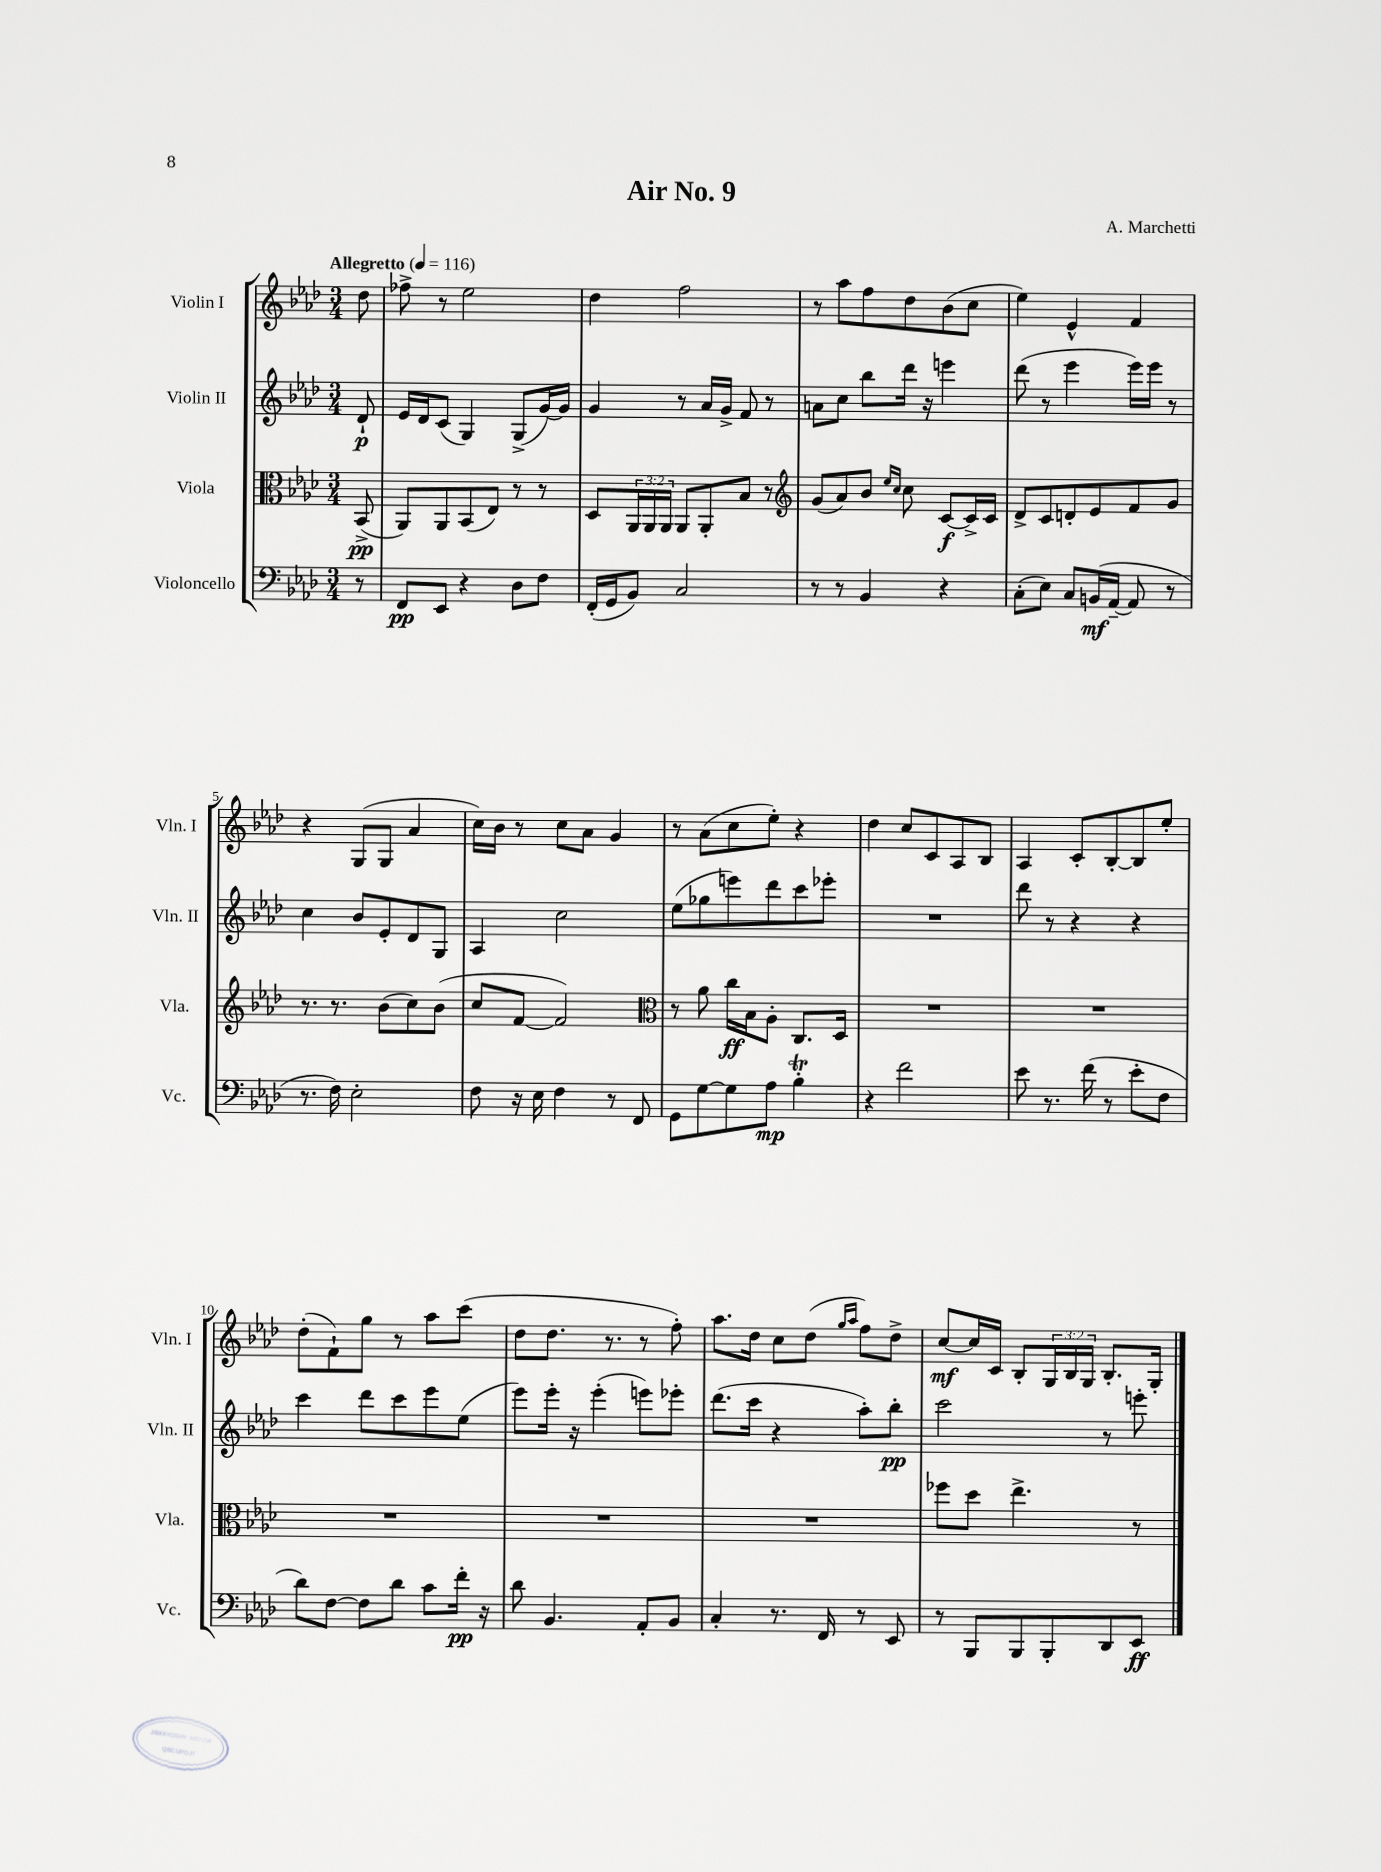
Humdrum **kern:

**kern	**dynam	**kern	**dynam	**kern	**dynam	**kern	**dynam
*part4	*part4	*part3	*part3	*part2	*part2	*part1	*part1
*staff4	*staff4	*staff3	*staff3	*staff2	*staff2	*staff1	*staff1
*I"Violoncello	*	*I"Viola	*	*I"Violin II	*	*I"Violin I	*
*I'Vc.	*	*I'Vla.	*	*I'Vln. II	*	*I'Vln. I	*
*clefF4	*	*clefC3	*	*clefG2	*	*clefG2	*
*k[b-e-a-d-]	*	*k[b-e-a-d-]	*	*k[b-e-a-d-]	*	*k[b-e-a-d-]	*
*M3/4	*	*M3/4	*	*M3/4	*	*M3/4	*
*MM116	*	*MM116	*	*MM116	*	*MM116	*
=	=	=	=	=	=	=	=
!	!	!	!	!	!	!LO:TX:a:B:t=Allegretto	!
8r	.	(8BB-^/	pp	8d-`/	p	8dd-\	.
=1	=1	=1	=1	=1	=1	=1	=1
8FF/L	pp	8AA-/L)	.	16e-/LL	.	8ff-X^\	.
.	.	.	.	16d-/J	.	.	.
8EE-/J	.	8AA-/	.	(8c/J	.	8r	.
4r	.	(8BB-/	.	4G/)	.	2ee-\	.
.	.	8E-/J)	.	.	.	.	.
8D-\L	.	8r	.	(8G^/L	.	.	.
8F\J	.	8r	.	[16g/L)	.	.	.
.	.	.	.	16g/JJ]	.	.	.
=2	=2	=2	=2	=2	=2	=2	=2
(16FF'/LL	.	8D-/L	.	4g/	.	4dd-\	.
16GG/J	.	.	.	.	.	.	.
8BB-/J)	.	24AA-/L	.	.	.	.	.
.	.	24AA-/	.	.	.	.	.
.	.	24AA-/JJ	.	.	.	.	.
2C/	.	8AA-/L	.	8r	.	2ff\	.
.	.	8AA-'/	.	16a-/LL	.	.	.
.	.	.	.	16g^/JJ	.	.	.
.	.	8B-/J	.	8f/	.	.	.
.	.	8r	.	8r	.	.	.
=3	=3	=3	=3	=3	=3	=3	=3
*	*	*clefG2	*	*	*	*	*
8r	.	(8g/L	.	8an\L	.	8r	.
8r	.	8a-/)	.	8cc\J	.	8aa-\L	.
4BB-/	.	8b-/J	.	8bb-\L	.	8ff\	.
.	.	16qqee-/LL	.	.	.	.	.
.	.	16qqcc/JJ	.	.	.	.	.
.	.	8cc\	.	16ddd-\Jk	.	8dd-\	.
.	.	.	.	16r	.	.	.
4r	.	[8c/L	f	4eeen\	.	(8b-\	.
.	.	16c^/L]	.	.	.	8cc\J	.
.	.	16c/JJ	.	.	.	.	.
=4	=4	=4	=4	=4	=4	=4	=4
(8C'\L	.	8d-^/L	.	(8ddd-\	.	4ee-\)	.
8E-\J)	.	8c/	.	8r	.	.	.
8C/L	.	8dn'/	.	4eee-\	.	4e-^^/	.
(16BBn/L	mf	8e-/	.	.	.	.	.
[16AA-~/JJ	.	.	.	.	.	.	.
8AA-/]	.	8f/	.	16eee-\LL)	.	4f/	.
.	.	.	.	16eee-\JJ	.	.	.
8r	.	8g/J	.	8r	.	.	.
!!LO:LB:g=z
=5	=5	=5	=5	=5	=5	=5	=5
8.r	.	8.r	.	4cc\	.	4r	.
16F\)	.	8.r	.	.	.	.	.
2E-'\	.	.	.	8b-/L	.	(8G/L	.
.	.	(8b-\L	.	8e-'/	.	8G/J	.
.	.	8cc\)	.	8d-/	.	4a-/	.
.	.	(8b-\J	.	8G/J	.	.	.
=6	=6	=6	=6	=6	=6	=6	=6
8F\	.	8cc/L	.	4A-/	.	16cc\LL)	.
.	.	.	.	.	.	16b-\JJ	.
16r	.	[8f/J	.	.	.	8r	.
16E-\	.	.	.	.	.	.	.
4F\	.	2f/])	.	2cc\	.	8cc\L	.
.	.	.	.	.	.	8a-\J	.
8r	.	.	.	.	.	4g/	.
8FF/	.	.	.	.	.	.	.
=7	=7	=7	=7	=7	=7	=7	=7
*	*	*clefC3	*	*	*	*	*
8GG\L	.	8r	.	(8ee-\L	.	8r	.
[8G\	.	8a-\	.	8gg-X\	.	(8a-\L	.
8G\]	.	16cc\LL	ff	8eeen\)	.	8cc\	.
.	.	16B-\J	.	.	.	.	.
8A-\J	mp	8A-'\J	.	8ddd-\	.	8ee-'\J)	.
4B-T'\	.	8.C/L	.	8ccc\	.	4r	.
.	.	.	.	8eee-X'\J	.	.	.
.	.	16D-/Jk	.	.	.	.	.
=8	=8	=8	=8	=8	=8	=8	=8
4r	.	2.r	.	2.r	.	4dd-\	.
2f\	.	.	.	.	.	8cc/L	.
.	.	.	.	.	.	8c/	.
.	.	.	.	.	.	8A-/	.
.	.	.	.	.	.	8B-/J	.
=9	=9	=9	=9	=9	=9	=9	=9
8e-\	.	2.r	.	8ddd-\	.	4A-/	.
8.r	.	.	.	8r	.	.	.
.	.	.	.	4r	.	8c'/L	.
(16f\	.	.	.	.	.	.	.
8r	.	.	.	.	.	[8B-'/	.
8e-'\L	.	.	.	4r	.	8B-/]	.
8F\J	.	.	.	.	.	8ee-'/J	.
!!LO:LB:g=z
=10	=10	=10	=10	=10	=10	=10	=10
8d-\L)	.	2.r	.	4ccc\	.	(8dd-'\L	.
[8F\J	.	.	.	.	.	8f`\)	.
8F\L]	.	.	.	8ddd-\L	.	8gg\J	.
8d-\J	.	.	.	8ccc\	.	8r	.
8c\L	.	.	.	8eee-\	.	8aa-\L	.
16f'\Jk	pp	.	.	(8ee-\J	.	(8ccc\J	.
16r	.	.	.	.	.	.	.
=11	=11	=11	=11	=11	=11	=11	=11
8d-\	.	2.r	.	8eee-\L)	.	8dd-\L	.
4.BB-/	.	.	.	16eee-'\Jk	.	8.dd-\J	.
.	.	.	.	16r	.	.	.
.	.	.	.	(4eee-'\	.	.	.
.	.	.	.	.	.	8.r	.
8AA-'/L	.	.	.	8eeen\L)	.	8r	.
8BB-/J	.	.	.	8eee-X'\J	.	8ff'\)	.
=12	=12	=12	=12	=12	=12	=12	=12
4C'/	.	2.r	.	(8.ddd-\L	.	8.aa-\L	.
.	.	.	.	16ccc\Jk	.	16dd-\Jk	.
8.r	.	.	.	4r	.	8cc\L	.
.	.	.	.	.	.	(8dd-\J	.
16FF/	.	.	.	.	.	.	.
.	.	.	.	.	.	16qqgg/LL	.
.	.	.	.	.	.	16qqaa-/JJ	.
8r	.	.	.	8aa-'\L)	.	8ff\L)	.
8EE-/	.	.	.	8bb-'\J	pp	8dd-^\J	.
=13	=13	=13	=13	=13	=13	=13	=13
8r	.	8ff-X\L	.	2ccc\	.	[8cc/L	mf
8BBB-/L	.	8dd-\J	.	.	.	16cc/L]	.
.	.	.	.	.	.	16c/JJ	.
8BBB-/	.	4.ee-^\	.	.	.	8B-'/L	.
8BBB-'/	.	.	.	.	.	24G/L	.
.	.	.	.	.	.	24B-/	.
.	.	.	.	.	.	24G/JJ	.
8DD-/	.	.	.	8r	.	8.B-'/L	.
8EE-/J	ff	8r	.	8eeen'\	.	.	.
.	.	.	.	.	.	16G'/Jk	.
==	==	==	==	==	==	==	==
*-	*-	*-	*-	*-	*-	*-	*-
